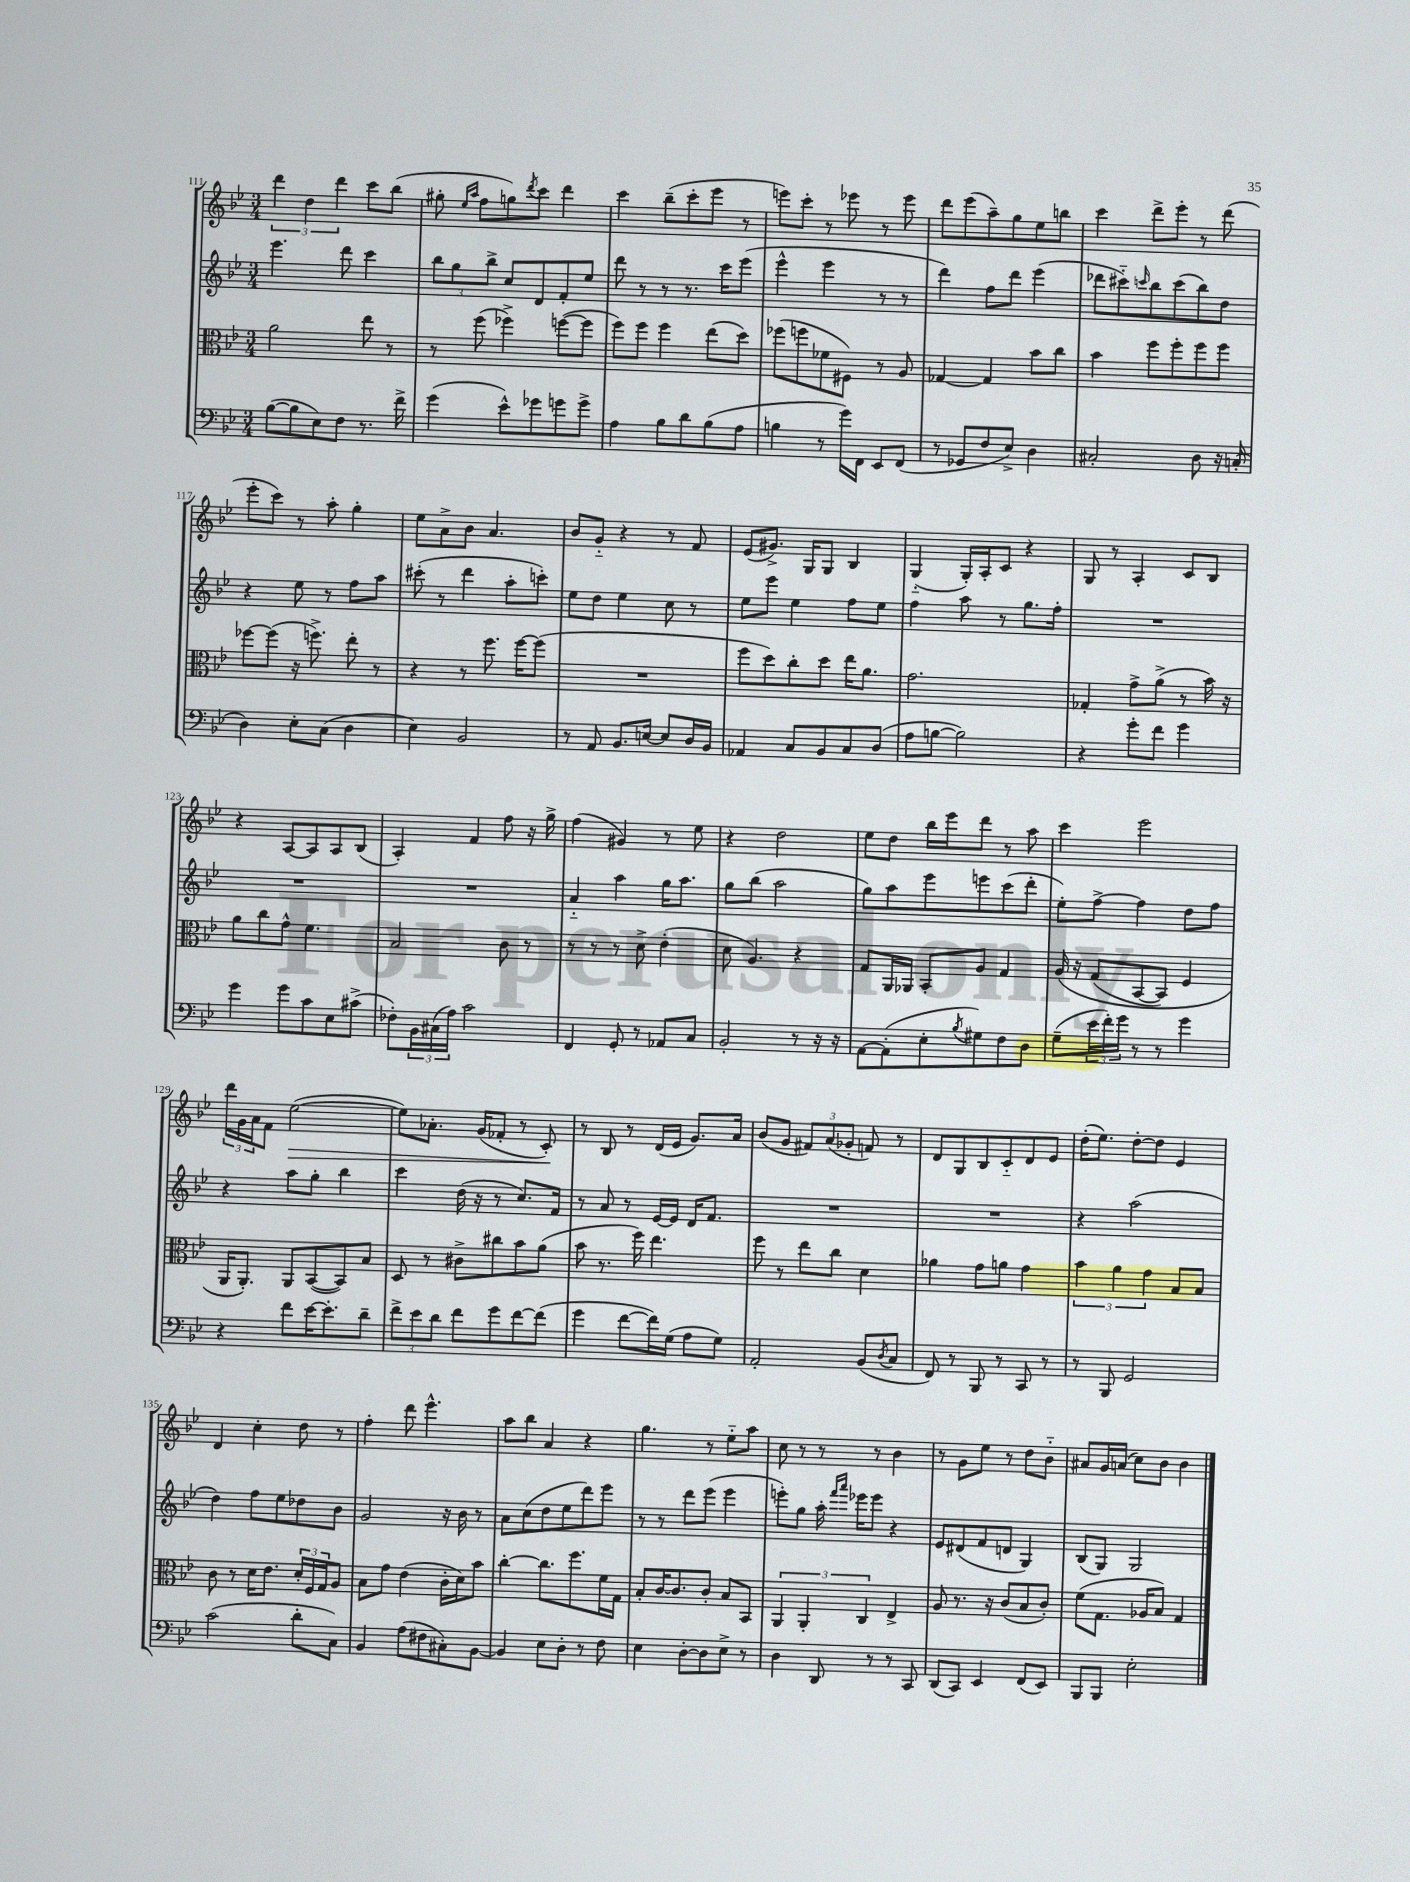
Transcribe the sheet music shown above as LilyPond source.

<<
\new StaffGroup <<
\new Staff = "s0" {
    \clef treble \key bes \major \numericTimeSignature \time 3/4
    \tuplet 3/2 { d'''4 d''4 d'''4 } c'''8 bes''8( |
    gis''8-. \grace { ees''16 a''16 } f''8 g''8) \acciaccatura { d'''8 } c'''8 d'''4 |
    c'''4 bes''8--( c'''8-. ees'''8 r8 |
    e'''8) c'''8-. r8 ees'''8 r8 ees'''8 |
    d'''8 ees'''8( a''8--) g''8 ees''8 b''8 |
    c'''4 d'''8-> ees'''8-. r8 d'''8( |
    ees'''8-. c'''8) r8 a''8-. g''4-. |
    ees''8 a'8-> bes'8 a'4. |
    bes'8 g'8-_ r4 r8 f'8 |
    ees'8( gis'8.->) g16 g8 bes4 |
    g4-_( g16-.) a16-. c'8 r4 |
    g8 r8 a4-. c'8 bes8 |
    r4 a8~ a8 a8 bes8( |
    a4-.) f'4 f''8 r16 g''16-> |
    f''4( gis'4) r8 ees''8 |
    r4 d''2 |
    ees''8 d''8 bes''16 ees'''16 d'''8 r8 a''8 |
    c'''4 ees'''2 |
    \tuplet 3/2 { d'''16 g'16 a'16 } f'8 ees''2~\>( |
    ees''8) aes'8.-. g'16( fes'8-. r8 c'8-.\!) |
    r8 bes8 r8 d'16( ees'16 g'8.) a'16 |
    bes'8( g'8 \tuplet 3/2 { fis'8) a'8( ges'8-. } f'8) r8 |
    d'8 g8 bes8 c'8-_ d'8 ees'8 |
    d''16-.( ees''8.) d''8~-. d''8 ees'4 |
    d'4 c''4-. d''8 r8 |
    f''4-. d'''8 ees'''4.-^ |
    a''8 bes''8 a'4 r4 |
    g''4. r8 ees''8-_ a''8 |
    c''8 r8 r8 r8 bes'4 |
    r8 g'8 ees''8 r8 d''8 bes'8-_ |
    ais'8 g'16 a'16( c''8) bes'8 bes'4 \bar "|." |
}
\new Staff = "s1" {
    \clef treble \key bes \major \numericTimeSignature \time 3/4
    ees'''4. d'''8 c'''4 |
    \tuplet 3/2 { bes''8 g''8 bes''8-> } c''8 d'8 f'8-. ees''8 |
    d'''8 r8 r8 r8. c'''16 ees'''8( |
    ees'''4-^ ees'''4 r8 r8 |
    d'''4) f''8 d'''8 ees'''4( |
    des'''8 cis'''8-_) \grace { c'''16 } bes''8 c'''8( bes''8) d''8 |
    r4 ees''8 r8 f''8 a''8 |
    cis'''8-.( r8 d'''4 a''8-. c'''8-.) |
    ees''8 d''8 ees''4 c''8 r8 |
    ees''8 ees'''8 ees''4 f''8 ees''8 |
    f''4 a''8 r8 g''8. f''16-. |
    R2. |
    R2. |
    R2. |
    a'4-_ a''4 g''16 a''8. |
    g''8 bes''8( a''2 |
    g''8) a''8 ees'''8 e'''8 c'''8( d'''8-. |
    ees''8-.) f''8~-> f''4 d''8 f''8 |
    r4 a''8 g''8-. bes''4 |
    c'''4 d''16( r16 r8 c''8.) f'16 |
    r8 a'8 r8 ees'16~ ees'16 d'16 f'8. |
    R2. |
    R2. |
    r4 a''2( |
    d''4) f''8 ees''8 des''8 bes'8 |
    g'2 r16 bes'16 r8 |
    a'8 c''8( d''8 ees''8 d'''8) ees'''8 |
    r8 r8 d'''8 ees'''8( ees'''4 |
    e'''8-.) g''8 a''16-. \grace { f'''16 a'''16 } ees'''16 ees'''8 r4 |
    ees'8 dis'8( f'8 d'8 g4) |
    bes8( g8) g2 \bar "|." |
}
\new Staff = "s2" {
    \clef alto \key bes \major \numericTimeSignature \time 3/4
    a'2 ees''8 r8 |
    r8 f''8( fes''4->) f''8~( f''8 |
    f''8) f''8 f''4 ees''8( d''8) |
    fes''8( f''8 fes'8 fis8) r8 a8 |
    ges4~ ges4 bes'8 c''8 |
    bes'4 f''8 f''8-. f''8 f''8 |
    fes''8~ fes''8( r16 f''8.->) ees''8-. r8 |
    r4 r8 f''8. f''16~ f''8( |
    R2. |
    f''8 d''8) c''8-. d''8 ees''16 a'8. |
    g'2. |
    ges4-. g'8-> a'8->( r8 bes'16) r16 |
    a'8 c''8 g'8-^ f'4. |
    bes2 c'8 r8 |
    r8 r8 r8 d'8-> ees'4-.( |
    d'8 a4.) r4 |
    g8 a,16 aes,16 bes,8-. a8 g4 |
    a16\( r16 g8( bes,8~ bes,8) f4 |
    a,16 a,8.-.\) a,8 bes,8~( bes,8) bes8 |
    d8 r8 cis'8-> cis''8 bes'8 a'8( |
    bes'8 r8. f''16) ees''4. |
    f''8 r8 ees''8 c''8 d'4 |
    aes'4 g'8 a'8 g'4 |
    \tuplet 3/2 { bes'4 a'4 g'4 } bes8 bes8 |
    c'8 r8 d'16 ees'8. \tuplet 3/2 { d'16-. f16 g16 } a8 |
    bes8 g'8 ees'4( c'16-. d'16) bes'8 |
    c''4~-. c''8. f''8. f'16 g16 |
    bes8-. c'16~ c'8. c'8-. bes8 bes,8 |
    \tuplet 3/2 { a,4 a,4-. c4 } ees4-> |
    a8 r8. r16 c'8( bes8 c'8-.) |
    f'8( g8. aes16 bes8) g4 \bar "|." |
}
\new Staff = "s3" {
    \clef bass \key bes \major \numericTimeSignature \time 3/4
    bes8~( bes8 ees8) f8 r8. f'16-> |
    g'4( ees'8-^) ges'8 g'8 g'8-> |
    a4 bes8 d'8 bes8( a8 |
    b4 r8 g'16) f,16 ees,8 f,8( |
    r8 ges,8 f8 ees8->) d4 |
    cis2-. d8 r16 c16-.( |
    d4) ees8-. c8( d4 |
    ees4) bes,2 |
    r8 a,8 bes,8. e16~ e8 d16 bes,16 |
    aes,4 c8 bes,8 c8 d8( |
    a8 b8~ b2) |
    r4 g'8-. f'8 g'4 |
    g'4 g'8 c'8 ees8 cis'8->( |
    fes8-.) \tuplet 3/2 { bes,16 cis16( a16) } c'2 |
    f,4 g,8-. r8 aes,8 c8 |
    bes,2-. r8 r16 r16 |
    a,8~ a,8-.( ees8-. \acciaccatura { bes8 } gis8) f8 d8 |
    g8--( \tuplet 3/2 { ees'16 f'16-.) g'16 } r8 r8 g'4 |
    r4 f'8 ees'16~ ees'8.-. d'8-- |
    \tuplet 3/2 { f'8-> ees'8 d'8 } f'8 g'8 f'8~ f'8( |
    g'4 f'8~ f'16) g16( a8 g8) |
    a,2-. bes,8( \acciaccatura { d8 } c8 |
    f,8) r8 bes,,8 r8 c,8 r8 |
    r8 bes,,8 g,2 |
    c'2( d'8-. c8) |
    bes,4 a8( fis8 cis8-.) bes,8~ |
    bes,4 ees8 d8-. r8 f8 |
    ees4 d8~-. d8 ees8-> r8 |
    d4 d,8 r8 r8 c,8 |
    d,8( c,8) ees,4 f,8( ees,8) |
    bes,,8 bes,,8 ees2-. \bar "|." |
}
>>
>>
\layout { \context { \Score currentBarNumber = #111 } }
